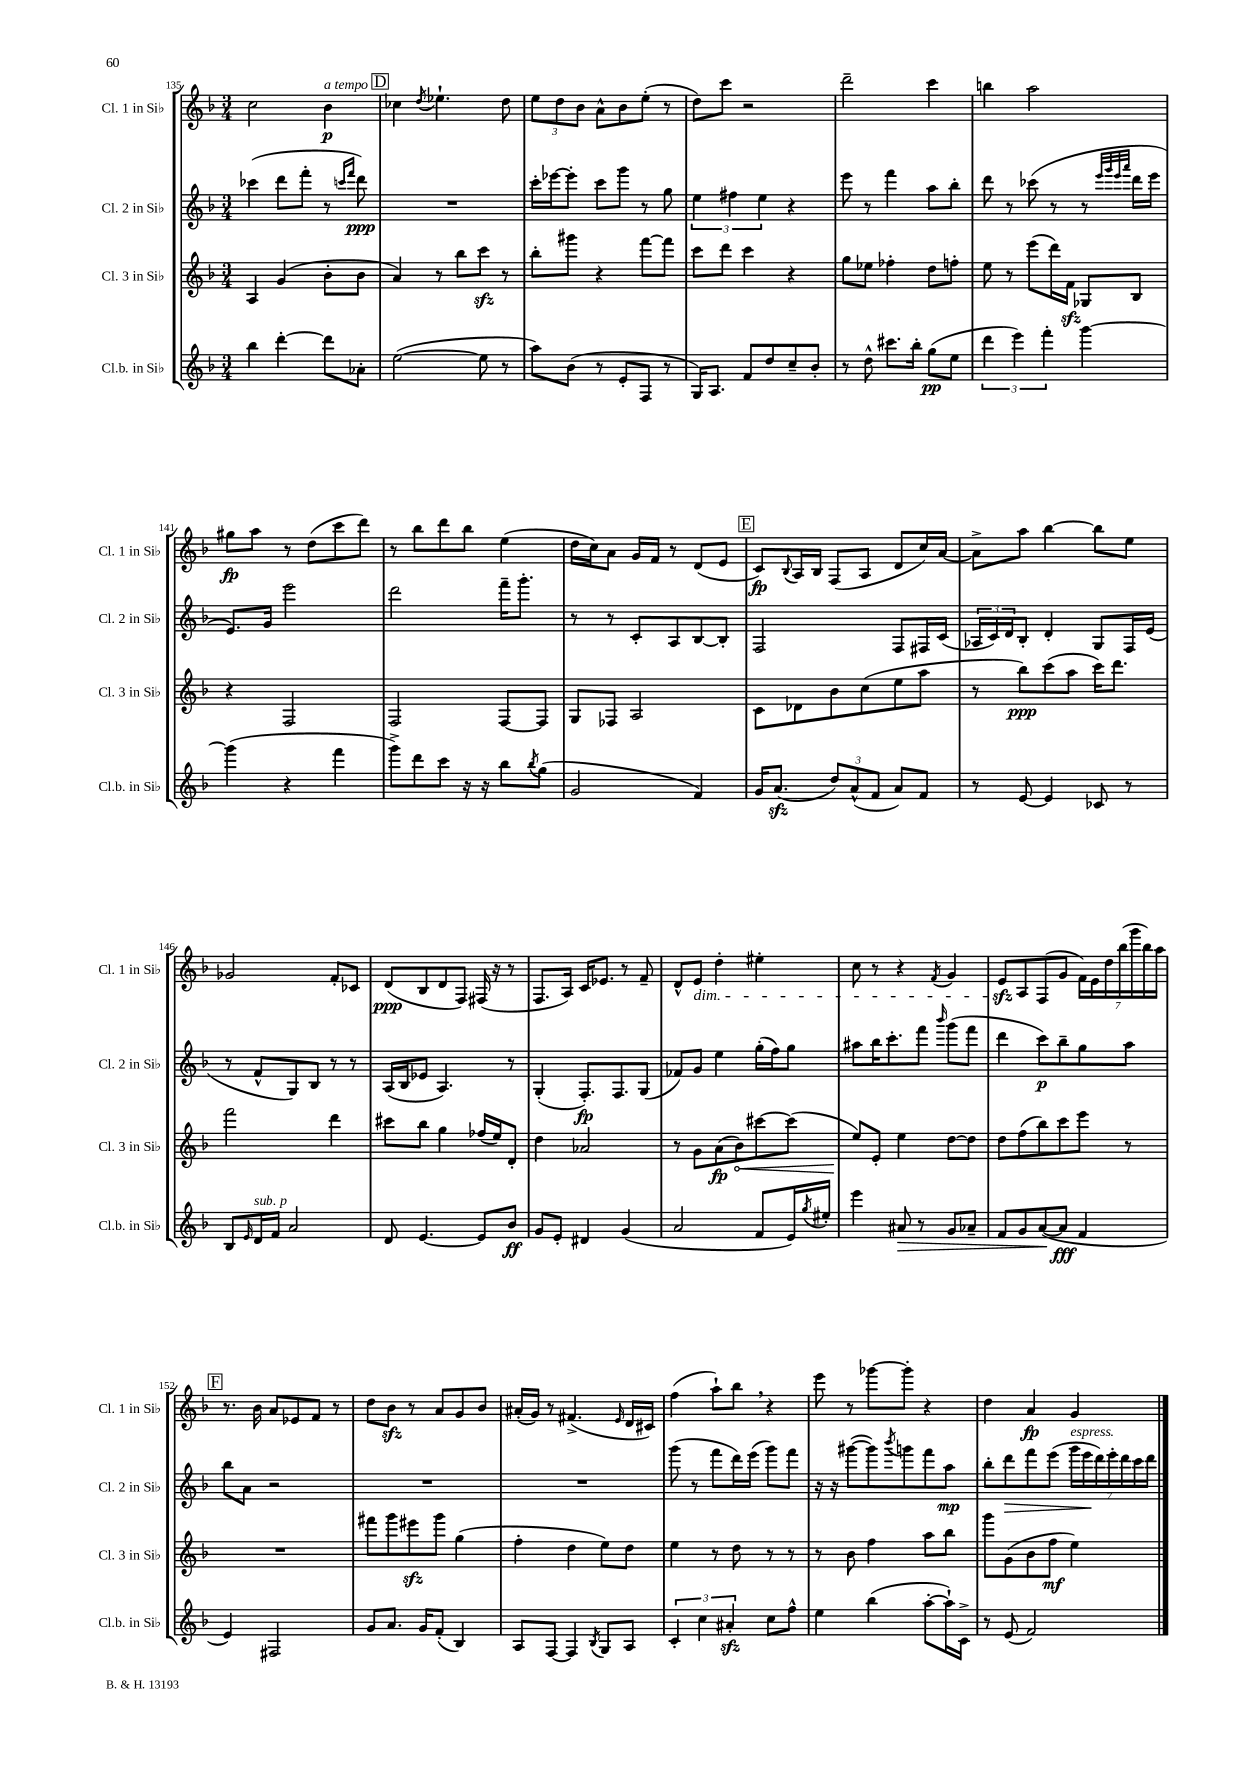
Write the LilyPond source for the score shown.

<<
\new StaffGroup <<
\new Staff = "s0" \with { instrumentName = "Cl. 1 in Sib" shortInstrumentName = "Cl. 1 in Sib" } {
    \clef treble \key f \major \numericTimeSignature \time 3/4
    c''2 bes'4\p^\markup { \italic "a tempo" } |
    \mark \markup { \box "D" } ces''4 \acciaccatura { d''8 } ees''4.-! d''8 |
    \tuplet 3/2 { e''8 d''8 bes'8 } a'8-^ bes'8 e''8-.( r8 |
    d''8) c'''8 r2 |
    d'''2-- c'''4 |
    b''4 a''2 |
    gis''8\fp a''8 r8 d''8( c'''8 d'''8) |
    r8 bes''8 d'''8 bes''8 e''4( |
    d''16 c''16) a'8 g'16 f'16 r8 d'8( e'8 |
    \mark \markup { \box "E" } c'8\fp) \appoggiatura { bes8 } a16 bes16 f8( a8 d'8 c''16) a'16~ |
    a'8-> a''8 bes''4~ bes''8 e''8 |
    ges'2 f'8-. ces'8 |
    d'8\ppp( bes8 d'8 f8) fis16( r16 r8 |
    f8. a16) c'16 ees'8. r8 f'8-- |
    d'8-^ e'8\dim d''4-. eis''4-. |
    c''8 r8 r4 \acciaccatura { f'8 } g'4 |
    e'8\sfz\! a8 f8( g'8 \tuplet 7/4 { f'16) e'16 d''16 bes''16( g'''16 bes''16) a''16 } |
    \mark \markup { \box "F" } r8. bes'16 a'8 ees'8 f'8 r8 |
    d''8 bes'8\sfz r8 a'8 g'8 bes'8 |
    ais'16-.( g'16) r8 fis'4.->( \grace { e'16 } d'16 cis'16) |
    f''4( a''8-!) bes''8 \breathe r4 |
    e'''8 r8 ges'''8~ ges'''8-. r4 |
    d''4 a'4\fp g'4 \bar "|." |
}
\new Staff = "s1" \with { instrumentName = "Cl. 2 in Sib" shortInstrumentName = "Cl. 2 in Sib" } {
    \clef treble \key f \major \numericTimeSignature \time 3/4
    ces'''4( d'''8 f'''8-. r8 \grace { c'''16 f'''16 } d'''8\ppp) |
    \mark \markup { \box "D" } R2. |
    c'''16-. ees'''16~ ees'''8-. c'''8 g'''8 r8 g''8 |
    \tuplet 3/2 { e''4 fis''4 e''4 } r4 |
    e'''8 r8 f'''4 a''8 bes''8-. |
    d'''8 r8 ces'''8( r8 r8 \grace { e'''32 g'''32 e'''32 a'''32 } d'''16 e'''16 |
    e'8.) g'16 e'''2 |
    d'''2 f'''16-- g'''8.-. |
    r8 r8 c'8-. a8 bes8~ bes8-. |
    \mark \markup { \box "E" } f2 f8 fis16 c'16( |
    \tuplet 3/2 { aes16 c'16) d'16 } bes8-. d'4-. g8 f16 e'16( |
    r8 f'8-^ g8) bes8 r8 r8 |
    a16( bes16 ees'8 a4.) r8 |
    g4-.( f8.-.\fp) f8. g8( |
    fes'8) g'8 e''4 g''16-.( f''16) g''8 |
    ais''8 bes''16 c'''8.-. f'''8 \grace { bes'''16 } g'''8( f'''8 |
    d'''4 c'''8\p) bes''8-- g''8 a''8 |
    \mark \markup { \box "F" } bes''8 a'8 r2 |
    R2. |
    R2. |
    g'''8( r8 f'''8 d'''16) e'''16( g'''8) f'''8 |
    r16 r16 gis'''8~( gis'''8) \acciaccatura { bes'''8 } g'''8 f'''8 a''8\mp |
    bes''8-. d'''8\> f'''8 e'''8( \tuplet 7/4 { g'''16^\markup { \italic "espress." } e'''16\! d'''16) e'''16-. d'''16 c'''16 d'''16 } \bar "|." |
}
\new Staff = "s2" \with { instrumentName = "Cl. 3 in Sib" shortInstrumentName = "Cl. 3 in Sib" } {
    \clef treble \key f \major \numericTimeSignature \time 3/4
    a4 g'4( bes'8-. bes'8 |
    \mark \markup { \box "D" } a'4) r8 bes''8 c'''8\sfz r8 |
    bes''8-. gis'''8 r4 f'''8~ f'''8 |
    c'''8 d'''8 c'''4 r4 |
    g''8 ees''8 fes''4-. d''8 f''8-. |
    e''8 r8 e'''8( d'''16) f'16\sfz ges8 bes8 |
    r4 f2 |
    f2 f8~ f8 |
    g8 fes8 a2 |
    \mark \markup { \box "E" } c'8 des'8 bes'8 c''8( e''8 a''8 |
    r8 bes''8\ppp) c'''8( a''8 c'''16) d'''8. |
    f'''2 d'''4 |
    cis'''8 bes''8 g''4 fes''16( e''16) d'8-. |
    d''4 aes'2 |
    r8 g'8 a'8\fp( \once \override Hairpin.circled-tip = ##t bes'8\<) cis'''8~ cis'''8( |
    e''8\!) e'8-. e''4 d''8~ d''8 |
    d''8 f''8( bes''8) c'''8 e'''8 r8 |
    \mark \markup { \box "F" } R2. |
    fis'''8 g'''8 eis'''8\sfz g'''8 g''4( |
    f''4-. d''4 e''8) d''8 |
    e''4 r8 d''8 r8 r8 |
    r8 bes'8 f''4 a''8 bes''8 |
    g'''8 g'8( bes'8 f''8\mf e''4) \bar "|." |
}
\new Staff = "s3" \with { instrumentName = "Cl.b. in Sib" shortInstrumentName = "Cl.b. in Sib" } {
    \clef treble \key f \major \numericTimeSignature \time 3/4
    bes''4 d'''4~-. d'''8 aes'8-. |
    \mark \markup { \box "D" } e''2~( e''8 r8 |
    a''8) bes'8( r8 e'8-. f8 r8 |
    g16) a8. f'8 d''8 c''8-- bes'8-. |
    r8 d''8-^ cis'''8. bes''16-. g''8\pp( e''8 |
    \tuplet 3/2 { d'''4 e'''4) f'''4-. } g'''4~ |
    g'''4( r4 f'''4 |
    g'''8->) d'''8 c'''8 r16 r16 bes''8 \acciaccatura { bes''8 } g''8( |
    g'2 f'4) |
    \mark \markup { \box "E" } g'16 a'8.\sfz( \tuplet 3/2 { d''8) a'8-^( f'8 } a'8) f'8 |
    r8 e'8~ e'4 ces'8 r8 |
    bes8 \grace { e'16 } d'16^\markup { \italic "sub. p" } f'16 a'2 |
    d'8 e'4.~ e'8 bes'8\ff |
    g'8 e'8-. dis'4 g'4( |
    a'2 f'8 e'16) \acciaccatura { g''8 } eis''16-. |
    e'''4 ais'8\> r8 g'8 aes'8-- |
    f'8 g'8 a'8~\!( a'8\fff f'4 |
    \mark \markup { \box "F" } e'4) fis2 |
    g'8 a'8. g'16 f'8-.( bes4) |
    a8 f8~ f4 \acciaccatura { bes8 } g8 a8 |
    \tuplet 3/2 { c'4-. c''4 ais'4-.\sfz } c''8 f''8-^ |
    e''4 bes''4( a''8~-. a''16-!) c'16-> |
    r8 e'8( f'2) \bar "|." |
}
>>
>>
\layout { \context { \Score currentBarNumber = #135 } }
